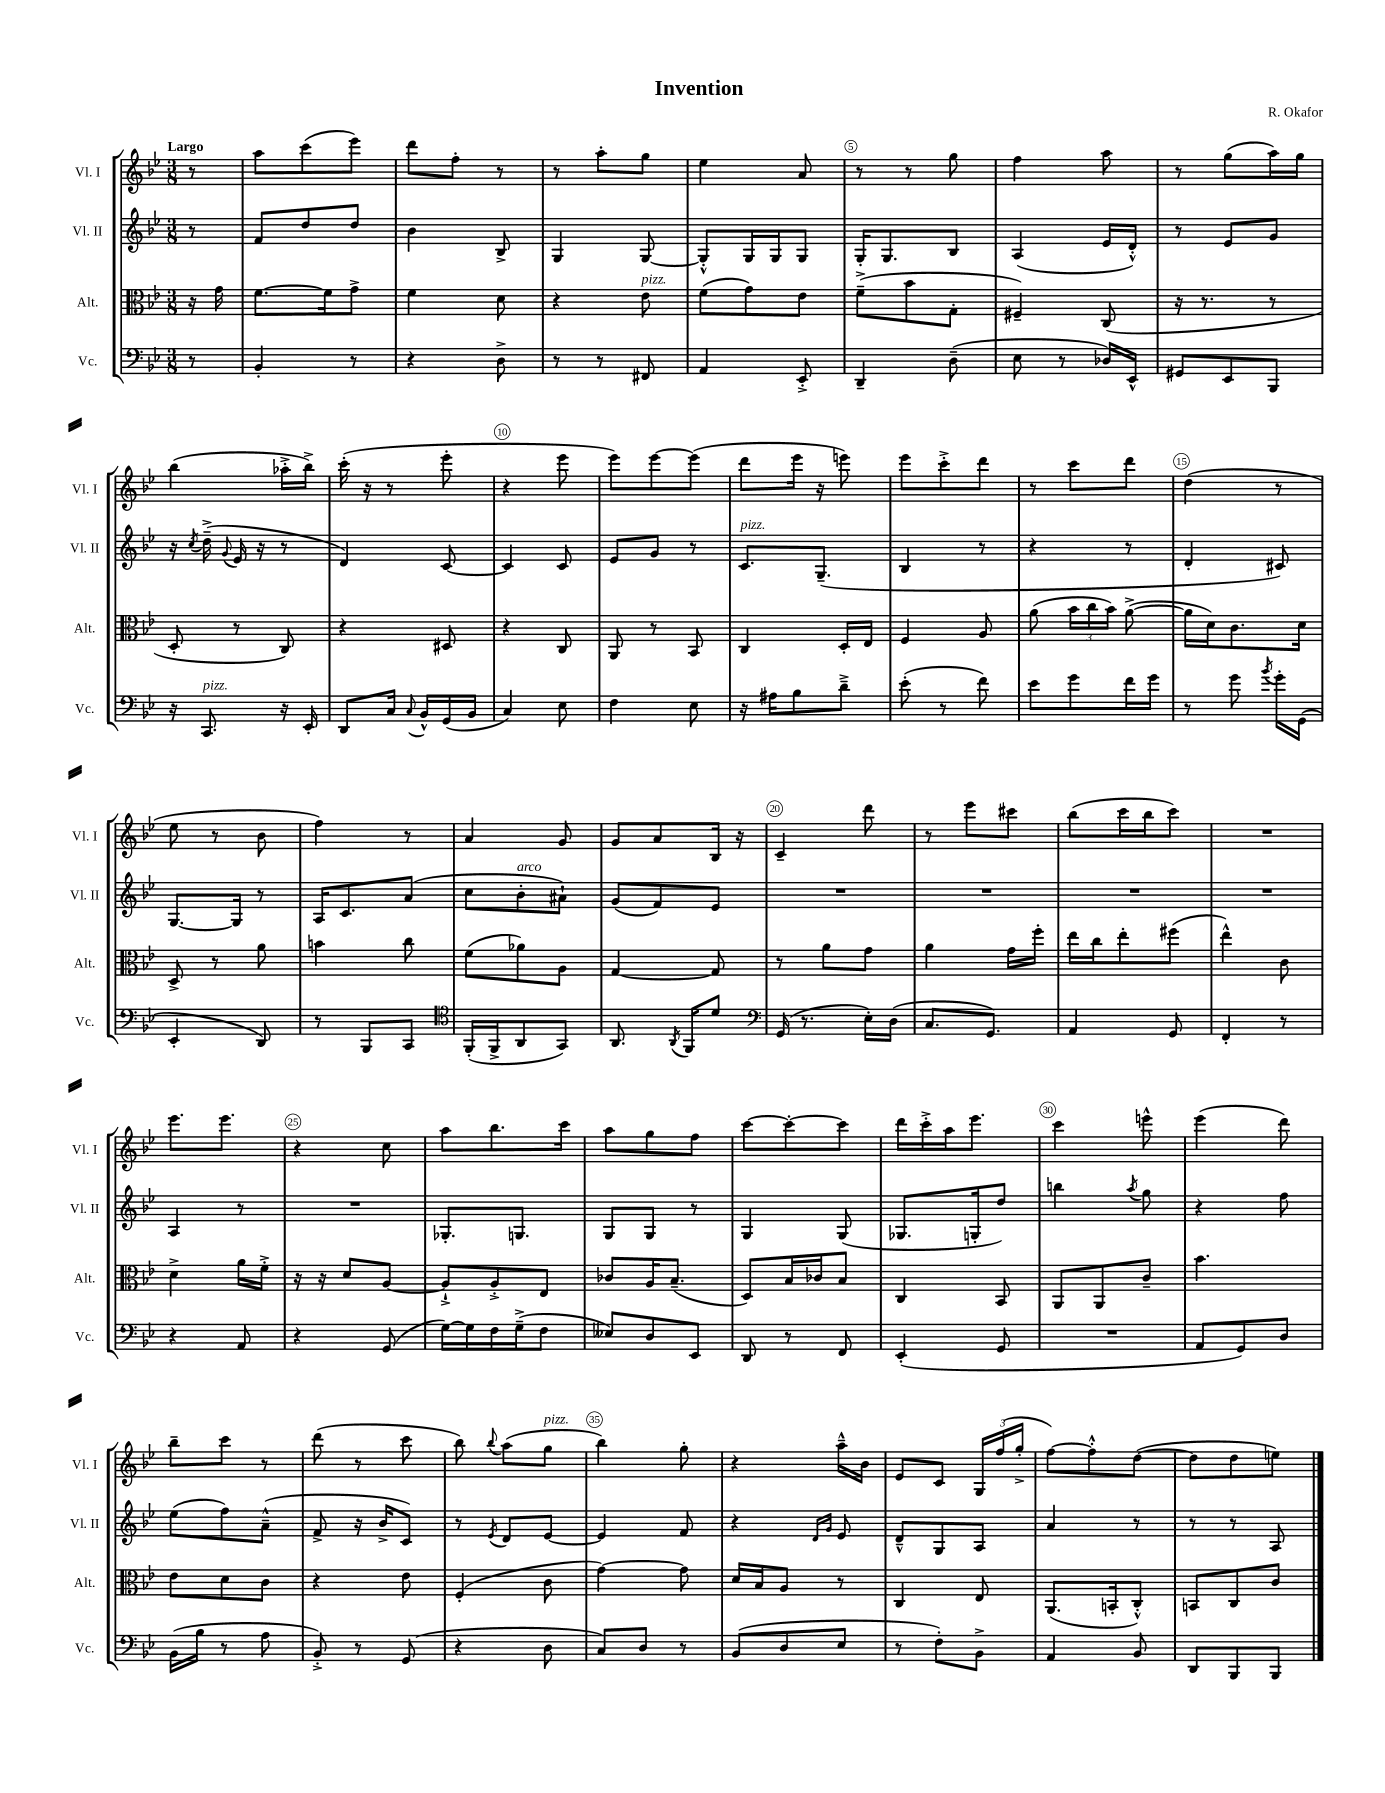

**kern	**kern	**kern	**kern
*part4	*part3	*part2	*part1
*staff4	*staff3	*staff2	*staff1
*I"Vc.	*I"Alt.	*I"Vl. II	*I"Vl. I
*I'Vc.	*I'Alt.	*I'Vl. II	*I'Vl. I
*clefF4	*clefC3	*clefG2	*clefG2
*k[b-e-]	*k[b-e-]	*k[b-e-]	*k[b-e-]
*M3/8	*M3/8	*M3/8	*M3/8
=	=	=	=
!	!	!	!LO:TX:a:B:t=Largo
8r	16r	8r	8r
.	16g\	.	.
=1	=1	=1	=1
4BB-'/	[8.f\L	8f/L	8aa\L
.	.	8dd/	(8ccc\
.	16f\k]	.	.
8r	8g^\J	8dd/J	8eee-\J)
=2	=2	=2	=2
4r	4f\	4b-\	8ddd\L
.	.	.	8ff'\J
8D^\	8d\	8B-^/	8r
=3	=3	=3	=3
8r	4r	4G/	8r
8r	.	.	8aa'\L
!	!LO:TX:a:i:t=pizz.	!	!
8FF#X/	8e-\	[8G/	8gg\J
=4	=4	=4	=4
4AA/	(8f\L	8G'^^/L]	4ee-\
.	8g\)	16G/L	.
.	.	16G/J	.
8EE-'^/	8e-\J	8G/J	8a/
=5	=5	=5	=5
4DD~/	(8f~^\L	16G'/KL	8r
.	.	8.G/	.
.	8b-\	.	8r
(8D~\	8G'\J	8B-/J	8gg\
=6	=6	=6	=6
8E-\	4F#X~/)	(4A/	4ff\
8r	.	.	.
16D-X/LL)	(8C/	16e-/LL	8aa\
16EE-^^/JJ	.	16d'^^/JJ)	.
=7	=7	=7	=7
8GG#X/L	16r	8r	8r
.	8.r	.	.
8EE-/	.	8e-/L	(8gg\L
8BBB-/J	8r	8g/J	16aa\L)
.	.	.	16gg\JJ
!!LO:LB:g=z
=8	=8	=8	=8
16r	8D'/	16r	(4bb-\
.	.	8qcc/	.
!LO:TX:a:i:t=pizz.	!	!	!
8.CC/	.	(16dd~^\	.
.	.	8qqg/	.
.	8r	16e-/	.
.	.	16r	.
16r	8C/)	8r	16aa-X'^\LL
16EE-'/	.	.	16bb-^\JJ)
=9	=9	=9	=9
8DD/L	4r	4d/)	(16ccc'\
.	.	.	16r
16C/Jk	.	.	8r
8qqC/	.	.	.
16BB-^^/LL	.	.	.
(16GG/	8D#X/	[8c/	8eee-'\
16BB-/JJ	.	.	.
=10	=10	=10	=10
4C/)	4r	4c/]	4r
8E-\	8C/	8c/	8eee-\
=11	=11	=11	=11
4F\	8AA/	8e-/L	8eee-\L)
.	8r	8g/J	[8eee-\
8E-\	8BB-/	8r	(8eee-\J]
=12	=12	=12	=12
!	!	!LO:TX:a:i:t=pizz.	!
16r	4C/	8.c/L	8ddd\L
16A#X\KL	.	.	.
8B-\	.	.	16eee-\Jk
.	.	(8.G~/J	16r
8d~^\J	16D'/LL	.	8eeen\)
.	16E-/JJ	.	.
=13	=13	=13	=13
(8e-'\	4F/	4B-/	8eee-\L
8r	.	.	8ccc'^\
8f\)	8A/	8r	8ddd\J
=14	=14	=14	=14
8e-\L	(8a\	4r	8r
8g\	24b-\LL	.	8ccc\L
.	24cc\	.	.
.	24b-\JJ)	.	.
16f\L	([8a^\	8r	8ddd\J
16g\JJ	.	.	.
=15	=15	=15	=15
8r	16a\LL]	4d'/	(4dd\
.	16d\J)	.	.
8g\	8.c\	.	.
8qb-/	.	.	.
16g'\LL	.	8c#X/)	8r
(16GG\JJ	16d\Jk	.	.
!!LO:LB:g=z
=16	=16	=16	=16
4EE-'/	8D^/	[8.G/L	8ee-\
.	8r	.	8r
.	.	16G/Jk]	.
8DD/)	8a\	8r	8b-\
=17	=17	=17	=17
8r	4bn\	16A/KL	4ff\)
.	.	8.c/	.
8BBB-/L	.	.	.
8CC/J	8cc\	(8a/J	8r
=18	=18	=18	=18
*clefC4	*	*	*
(16FF'/LL	(8f\L	8cc\L	4a/
16FF^/J	.	.	.
!	!	!LO:TX:a:i:t=arco	!
8AA/	8a-X\)	8b-'\	.
8GG/J)	8A\J	8a#X`\J)	8g/
=19	=19	=19	=19
8.AA/	[4G/	(8g/L	8g/L
.	.	8f/)	8a/
8qAA/	.	.	.
16FF/KL	.	.	.
8d/J	8G/]	8e-/J	16B-/Jk
.	.	.	16r
=20	=20	=20	=20
*clefF4	*	*	*
(16GG/	8r	4.r	4c~/
8.r	.	.	.
.	8a\L	.	.
16E-'\LL)	8g\J	.	8ddd\
(16D\JJ	.	.	.
=21	=21	=21	=21
8.C/L	4a\	4.r	8r
.	.	.	8eee-\L
8.GG/J)	.	.	.
.	16g\LL	.	8ccc#X\J
.	16ff'\JJ	.	.
=22	=22	=22	=22
4AA/	16ee-\LL	4.r	(8bb-\L
.	16cc\J	.	.
.	8ee-'\	.	16ccc\L
.	.	.	16bb-\J
8GG/	(8ff#X\J	.	8ccc\J)
=23	=23	=23	=23
4FF'/	4ee-^^\)	4.r	4.r
8r	8c\	.	.
!!LO:LB:g=z
=24	=24	=24	=24
4r	4d^\	4A/	8.eee-\L
.	.	.	8.eee-\J
8AA/	16a\LL	8r	.
.	16f'^\JJ	.	.
=25	=25	=25	=25
4r	16r	4.r	4r
.	16r	.	.
.	8d/L	.	.
(8GG/	[8A/J	.	8cc\
=26	=26	=26	=26
[16G\LL)	8A`^/L]	8.G-X'/L	8aa\L
16G\]	.	.	.
16F\	8A'^/	.	8.bb-\
(16G~^\J	.	8.Gn/J	.
8F\J	8E-/J	.	.
.	.	.	16ccc\Jk
=27	=27	=27	=27
8E--X/L)	8c-X/L	8G/L	8aa\L
8D/	16A/K	8G/J	8gg\
.	(8.B-~/J	.	.
8EE-/J	.	8r	8ff\J
=28	=28	=28	=28
8DD/	8D/L)	4G/	[8ccc\L
8r	16B-/L	.	8ccc'\_
.	16c-X/J	.	.
8FF/	8B-/J	(8G/	8ccc\J]
=29	=29	=29	=29
(4EE-'/	4C/	8.G-X/L	16ddd\LL
.	.	.	16ccc'^\
.	.	.	16aa\J
.	.	16Gn'/k	8.eee-\J
8GG/	8BB-/	8dd/J)	.
=30	=30	=30	=30
4.r	8AA/L	4bbn\	4ccc\
.	8AA/	.	.
.	.	8qaa/	.
.	8c~/J	8gg\	8eeen^^\
=31	=31	=31	=31
8AA/L	4.b-\	4r	(4eee-\
8GG/)	.	.	.
8D/J	.	8ff\	8ddd\)
!!LO:LB:g=z
=32	=32	=32	=32
(16BB-\LL	8e-\L	(8ee-\L	8bb-~\L
16B-\JJ	.	.	.
8r	8d\	8ff\)	8ccc\J
8A\	8c\J	(8a~^^\J	8r
=33	=33	=33	=33
8BB-'^/)	4r	8f^/	(8ddd\
8r	.	16r	8r
.	.	16b-^/KL	.
(8GG/	8e-\	8c/J)	8ccc\
=34	=34	=34	=34
4r	(4F'/	8r	8bb-\)
.	.	8qe-/	8qqbb-/
.	.	8d/L	(8aa\L
!	!	!	!LO:TX:a:i:t=pizz.
8D\	8c\	[8e-/J	8gg\J
=35	=35	=35	=35
8C/L)	[4g\)	4e-/]	4bb-\)
8D/J	.	.	.
8r	8g\]	8f/	8gg'\
=36	=36	=36	=36
(8BB-/L	16d/LL	4r	4r
.	16B-/J	.	.
8D/	8A/J	.	.
.	.	16qqd/LL	.
.	.	16qqg/JJ	.
8E-/J	8r	8e-/	16aa~^^\LL
.	.	.	16b-\JJ
=37	=37	=37	=37
8r	4C/	8d~^^/L	8e-/L
8F'\L)	.	8G/	8c/J
8BB-^\J	8E-/	8A/J	24G/LL
.	.	.	(24ff/
.	.	.	24gg'^/JJ
=38	=38	=38	=38
4AA/	(8.AA/L	4a/	[8ff\L)
.	.	.	8ff'^^\]
.	16BBn'/k	.	.
8BB-/	8C'^^/J)	8r	([8dd\J
=39	=39	=39	=39
8DD/L	8BBn/L	8r	8dd\L]
8BBB-/	8C/	8r	8dd\
8BBB-/J	8c/J	8A/	8een\J)
==	==	==	==
*-	*-	*-	*-
